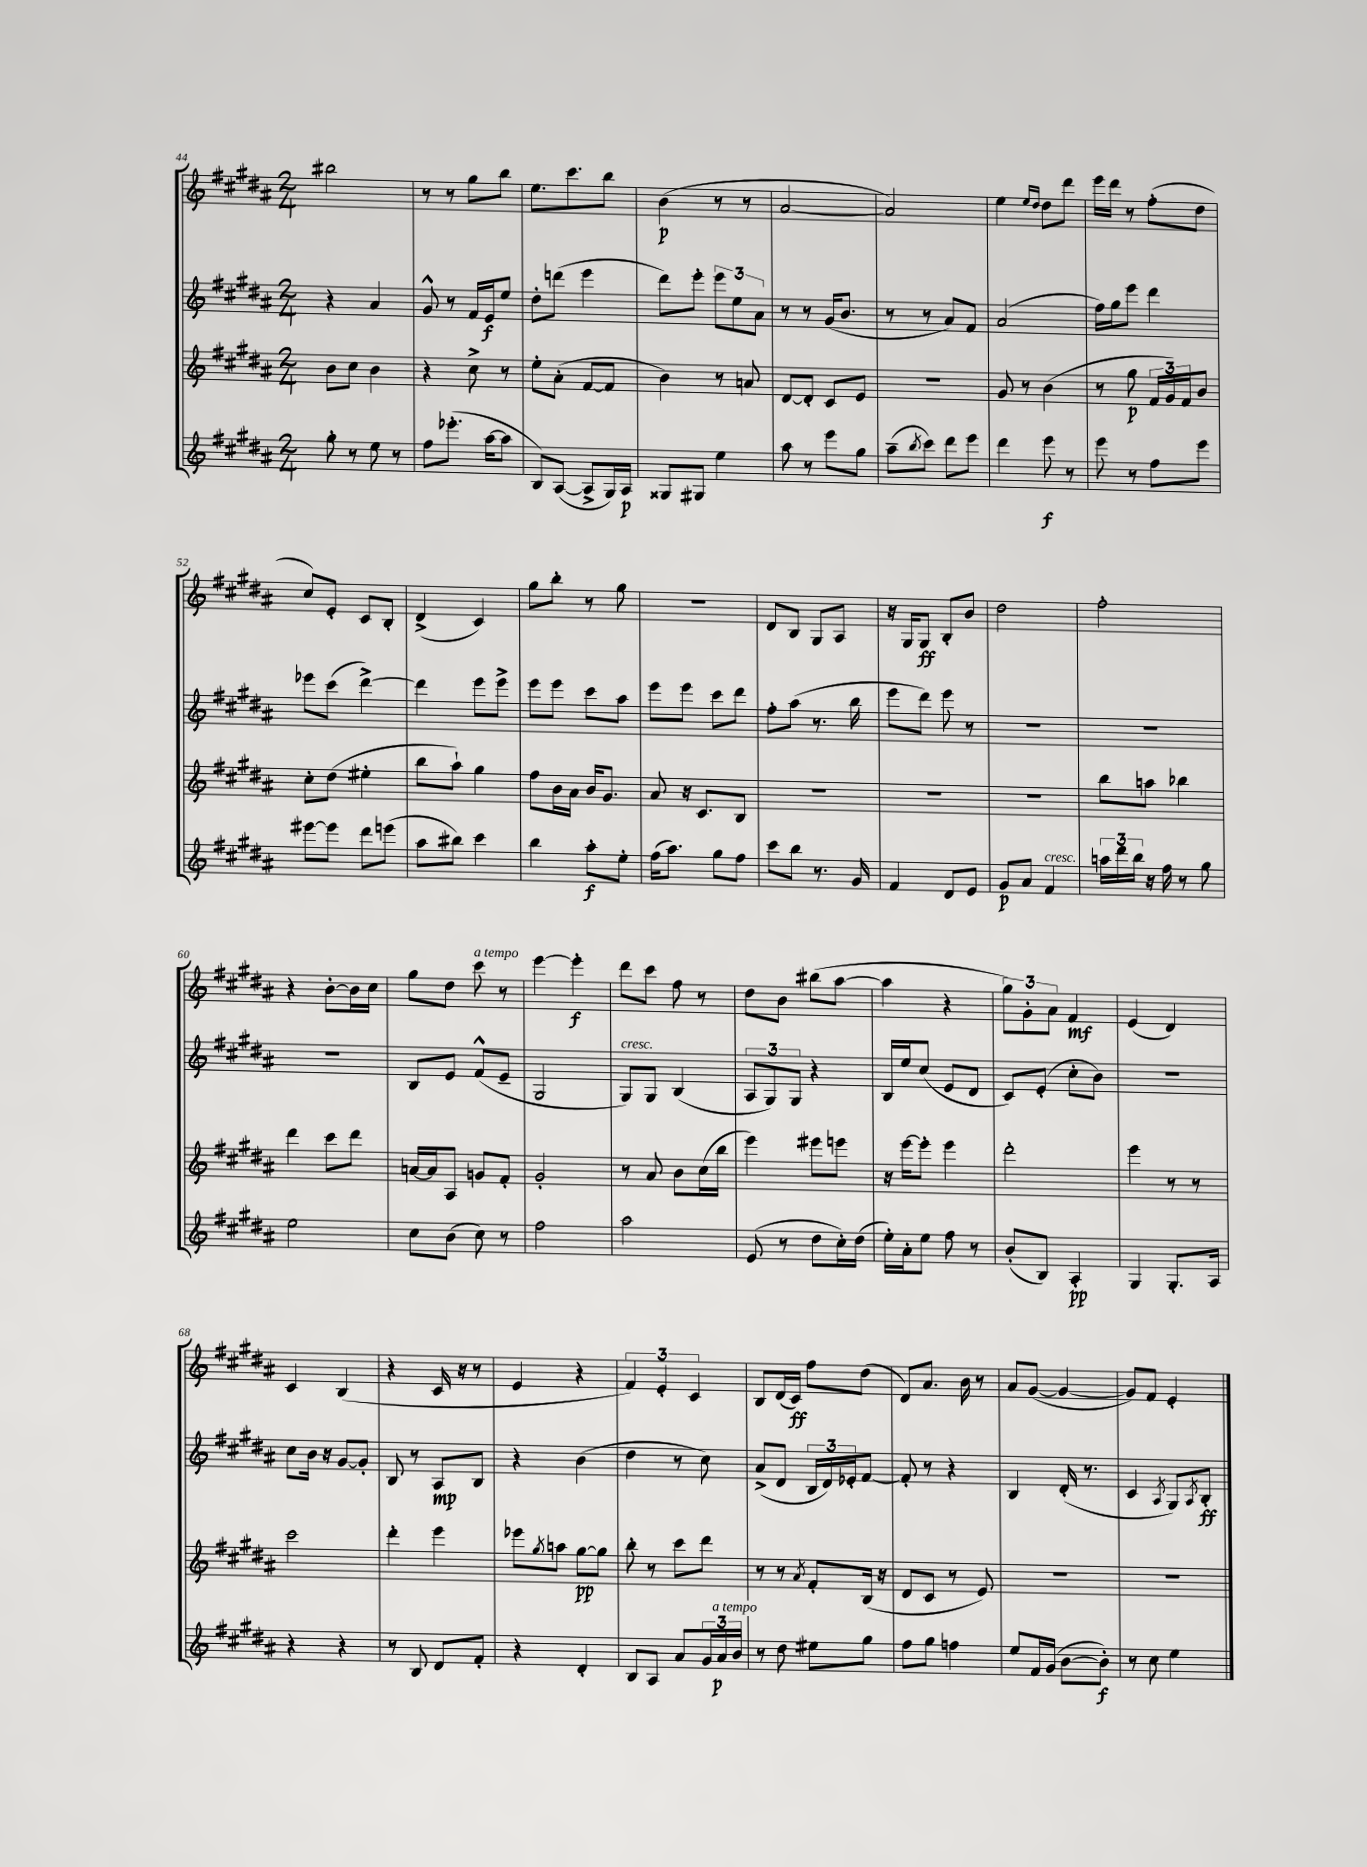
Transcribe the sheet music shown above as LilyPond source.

<<
\new StaffGroup <<
\new Staff = "s0" {
    \clef treble \key b \major \numericTimeSignature \time 2/4
    bis''2 |
    r8 r8 gis''8 b''8 |
    e''8. cis'''8. b''8 |
    b'4\p( r8 r8 |
    ais'2~ |
    ais'2) |
    e''4 \grace { e''16 dis''16 } dis''8 dis'''8 |
    e'''16 dis'''16 r8 fis''8-.( dis''8 |
    cis''8) e'8-. cis'8 b8-. |
    dis'4->( cis'4) |
    gis''8 b''8-. r8 gis''8 |
    R2 |
    dis'8 b8 gis8 ais8 |
    r16 gis16 gis8\ff b8-. b'8 |
    dis''2 |
    fis''2-. |
    r4 b'8~-. b'16 cis''16 |
    gis''8 dis''8 cis'''8^\markup { \italic "a tempo" } r8 |
    e'''4~ e'''4-.\f |
    dis'''8 cis'''8 fis''8 r8 |
    dis''8 b'8 bis''8( ais''8~ |
    ais''4 r4 |
    \tuplet 3/2 { gis''8) gis'8-. ais'8 } fis'4\mf |
    e'4( dis'4) |
    cis'4 b4( |
    r4 cis'16 r16 r8 |
    e'4 r4 |
    \tuplet 3/2 { fis'4) e'4-. cis'4 } |
    b8 dis'16( cis'16\ff) fis''8 dis''8( |
    dis'8) ais'8. b'16 r8 |
    ais'8 gis'8~( gis'4~ |
    gis'8) fis'8 e'4-. \bar "|." |
}
\new Staff = "s1" {
    \clef treble \key b \major \numericTimeSignature \time 2/4
    r4 ais'4 |
    gis'8-^ r8 fis'16 e'16\f e''8 |
    dis''8-. d'''8( e'''4 |
    dis'''8) e'''8-. \tuplet 3/2 { e'''8 e''8 ais'8 } |
    r8 r8 gis'16( b'8. |
    r8 r8 ais'8) fis'8 |
    ais'2( |
    fis''16) gis''16 e'''8 dis'''4 |
    ees'''8 cis'''8( dis'''4~->) |
    dis'''4 e'''8 e'''8-> |
    e'''8 e'''8 cis'''8 ais''8 |
    e'''8 e'''8 cis'''8 dis'''8 |
    fis''8-. ais''8( r8. b''16 |
    e'''8 dis'''8) e'''8 r8 |
    R2 |
    R2 |
    R2 |
    b8 e'8 fis'8-^( e'8-- |
    gis2 |
    gis8^\markup { \italic "cresc." }) gis8 b4( |
    \tuplet 3/2 { ais8 gis8) gis8 } r4 |
    b16 e''16 cis''8( e'8 dis'8 |
    cis'8) e'8-.( cis''8-. b'8) |
    R2 |
    cis''8 b'16 r16 gis'8~ gis'8-. |
    b8 r8 ais8\mp b8 |
    r4 b'4( |
    dis''4 r8 cis''8) |
    ais'8->( dis'8 \tuplet 3/2 { b16 dis'16) ees'16-. } fis'8~ |
    fis'8-. r8 r4 |
    b4 dis'16-.( r8. |
    cis'4 \acciaccatura { ais8 } gis8) \acciaccatura { ais8 } b8-.\ff \bar "|." |
}
\new Staff = "s2" {
    \clef treble \key b \major \numericTimeSignature \time 2/4
    b'8 cis''8 b'4 |
    r4 cis''8-> r8 |
    e''8-. ais'8-.( fis'8~ fis'8 |
    b'4) r8 a'8 |
    dis'8~ dis'8-. cis'8 e'8 |
    r2 |
    gis'8 r8 b'4( |
    r8 gis''8\p \tuplet 3/2 { fis'16 gis'16) fis'16 } b'8 |
    cis''8-. dis''8( eis''4-. |
    b''8 ais''8-!) gis''4 |
    fis''8 b'16 ais'16 b'16 gis'8. |
    ais'8 r16 cis'8. b8 |
    R2 |
    R2 |
    R2 |
    b''8 a''8 bes''4 |
    dis'''4 cis'''8 dis'''8 |
    a'16~ a'16 ais8 g'8 fis'8-. |
    gis'2-. |
    r8 ais'8 b'8 cis''16( b''16 |
    e'''4) eis'''8 e'''8 |
    r16 e'''16~ e'''8-. e'''4 |
    dis'''2-. |
    e'''4 r8 r8 |
    cis'''2 |
    dis'''4-. e'''4 |
    ees'''8 \acciaccatura { gis''8 } a''8 gis''8~\pp gis''8 |
    b''8-. r8 cis'''8 dis'''8 |
    r8 r8 \acciaccatura { ais'8 } fis'8-. b16( r16 |
    dis'8 cis'8 r8 e'8) |
    R2 |
    R2 \bar "|." |
}
\new Staff = "s3" {
    \clef treble \key b \major \numericTimeSignature \time 2/4
    gis''8-. r8 e''8 r8 |
    fis''8 ees'''8.-.( ais''16~ ais''8 |
    b8) ais8~( ais8-> gis16) ais16\p |
    gisis8 gis8 e''4 |
    ais''8 r8 e'''8 gis''8 |
    ais''8--( \acciaccatura { b''8 } cis'''8) dis'''8 e'''8 |
    dis'''4 e'''8\f r8 |
    e'''8 r8 fis''8 e'''8 |
    eis'''8~ eis'''8 dis'''8 e'''8( |
    ais''8 bis''8) cis'''4 |
    b''4 ais''8-.\f e''8-. |
    fis''16( ais''8.) gis''8 fis''8 |
    cis'''8 b''8 r8. gis'16 |
    fis'4 dis'8 e'8 |
    gis'8\p ais'8 fis'4^\markup { \italic "cresc." } |
    \tuplet 3/2 { a''16 dis'''16 b''16 } r16 fis''16 r8 gis''8 |
    e''2 |
    cis''8 b'8( cis''8) r8 |
    fis''2 |
    ais''2 |
    e'8( r8 dis''8 cis''16-.) dis''16( |
    e''16-.) ais'16-. e''8 fis''8 r8 |
    b'8-.( b8) ais4-.\pp |
    gis4 gis8.-. ais16 |
    r4 r4 |
    r8 b8 dis'8 fis'8-. |
    r4 dis'4-. |
    b8 ais8 ais'8 \tuplet 3/2 { gis'16 ais'16\p^\markup { \italic "a tempo" } b'16 } |
    r8 dis''8 eis''8 gis''8 |
    fis''8 gis''8 f''4 |
    e''8 fis'16 gis'16( b'8~ b'8-.\f) |
    r8 cis''8 e''4 \bar "|." |
}
>>
>>
\layout { \context { \Score currentBarNumber = #44 } }
